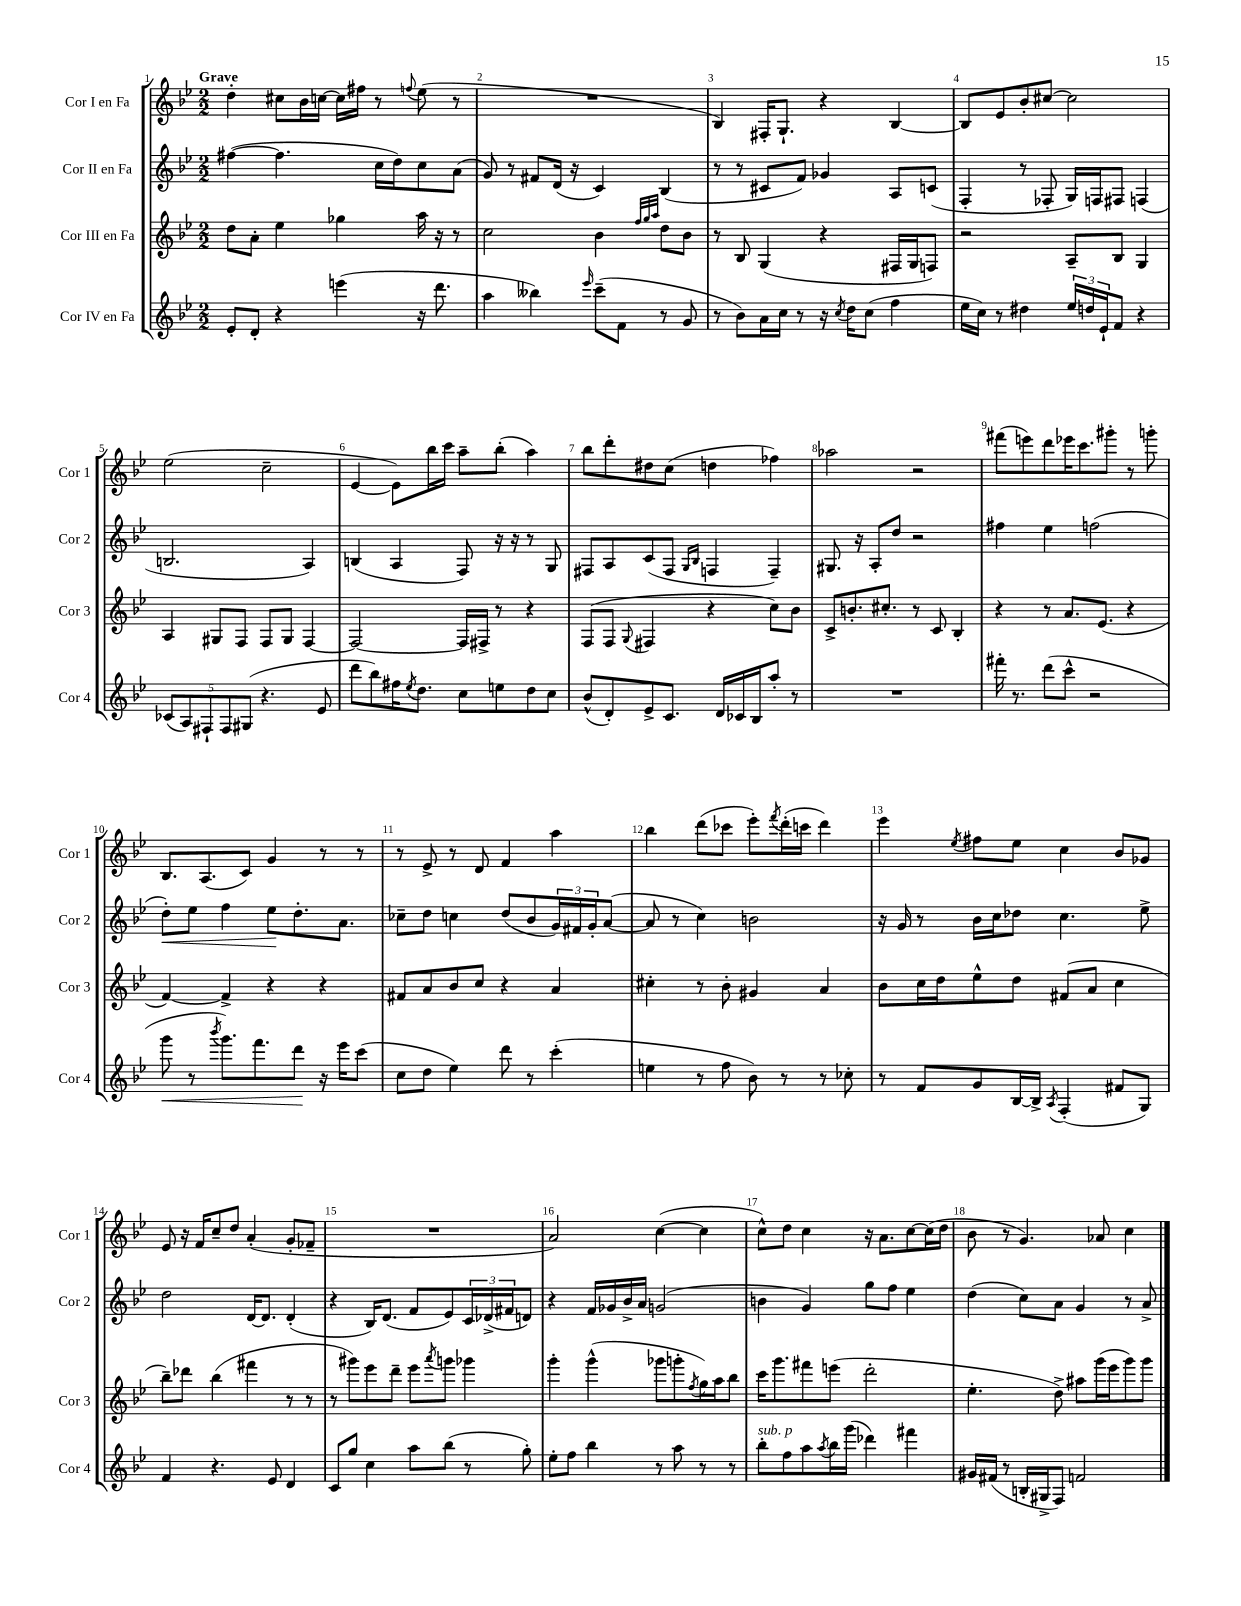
<<
\new StaffGroup <<
\new Staff = "s0" \with { instrumentName = "Cor I en Fa" shortInstrumentName = "Cor 1" } {
    \clef treble \key bes \major \numericTimeSignature \time 2/2 \tempo "Grave"
    d''4-. cis''8 bes'16 c''16~ c''16 fis''16 r8 \appoggiatura { f''8 } ees''8( r8 |
    R1 |
    bes4) fis16-. g8.-! r4 bes4~ |
    bes8 ees'8 bes'8-. cis''8~ cis''2 |
    ees''2( c''2-- |
    ees'4~ ees'8) bes''16 c'''16 a''8-- bes''8-.( a''4) |
    bes''8 d'''8-. dis''8 c''8( d''4 fes''4) |
    aes''2 r2 |
    fis'''8( e'''8) d'''8 ees'''16 c'''8. gis'''8-. r8 g'''8-. |
    bes8. a8.( c'8) g'4 r8 r8 |
    r8 ees'8-> r8 d'8 f'4 a''4 |
    bes''4 d'''8( ces'''8 ees'''8-.) \acciaccatura { f'''8 } d'''16-.( c'''16 d'''4) |
    ees'''4 \acciaccatura { ees''8 } fis''8 ees''8 c''4 bes'8 ges'8 |
    ees'8 r16 f'16 c''8-- d''8 a'4-.( g'8-. fes'8-- |
    R1 |
    a'2) c''4~( c''4 |
    c''8-^) d''8 c''4 r16 a'8. c''8~ c''16( d''16 |
    bes'8 r8 g'4.) aes'8 c''4 \bar "|." |
}
\new Staff = "s1" \with { instrumentName = "Cor II en Fa" shortInstrumentName = "Cor 2" } {
    \clef treble \key bes \major \numericTimeSignature \time 2/2
    fis''4~( fis''4. c''16 d''16) c''8 a'8( |
    g'8) r8 fis'8 d'16( r16 c'4) bes4( |
    r8 r8 cis'8 f'8) ges'4 a8 c'8( |
    f4-. r8 fes8-. g16) f16 fis8 f4( |
    b2. a4) |
    b4( a4 f8) r16 r16 r8 g8 |
    fis8 a8 c'8( fis8 \grace { g16 bes16 } f4 f4--) |
    gis8. r16 a8-. d''8 r2 |
    fis''4 ees''4 f''2( |
    d''8-.\<) ees''8 f''4 ees''8\! d''8.-. a'8. |
    ces''8-- d''8 c''4 d''8( bes'8 \tuplet 3/2 { g'16) fis'16 g'16-. } a'8~( |
    a'8 r8 c''4) b'2 |
    r16 g'16 r8 bes'16 c''16 des''8 c''4. ees''8-> |
    d''2 d'16~ d'8. d'4-.( |
    r4 bes16) d'8.( f'8 ees'8) \tuplet 3/2 { c'16 des'16->( fis'16 } d'8) |
    r4 f'16 ges'16 bes'16-> a'16 g'2( |
    b'4 g'4) g''8 f''8 ees''4 |
    d''4( c''8) a'8 g'4 r8 a'8-> \bar "|." |
}
\new Staff = "s2" \with { instrumentName = "Cor III en Fa" shortInstrumentName = "Cor 3" } {
    \clef treble \key bes \major \numericTimeSignature \time 2/2
    d''8 a'8-. ees''4 ges''4 a''16 r16 r8 |
    c''2 bes'4 \grace { f''32 g''32 a''32 } d''8 bes'8 |
    r8 bes8 g4( r4 fis16 g16 f8) |
    r2 a8-- bes8 g4 |
    a4 gis8 f8 f8 gis8 f4~ |
    f2~ f16 fis16-> r8 r4 |
    f8( f8 \appoggiatura { g8 } fis4 r4 c''8) bes'8 |
    c'8-> b'8.-. cis''8.-. r8 c'8 bes4-. |
    r4 r8 a'8. ees'8.( r4 |
    f'4~) f'4-> r4 r4 |
    fis'8 a'8 bes'8 c''8 r4 a'4 |
    cis''4-. r8 bes'8-. gis'4 a'4 |
    bes'8 c''16 d''16 ees''8-^ d''8 fis'8( a'8 c''4 |
    bes''8--) des'''8 bes''4( fis'''4 r8 r8 |
    r8 gis'''8) ees'''8 d'''8-- ees'''8 \acciaccatura { a'''8 } g'''8 ges'''4 |
    g'''4-. g'''4-^( ges'''8 g'''8-. \acciaccatura { f''8 } g''16) a''16 bes''8 |
    c'''16 g'''8. fis'''8 e'''8( d'''2-. |
    ees''4.-. d''8->) ais''8 g'''16( ees'''16 g'''8) g'''8 \bar "|." |
}
\new Staff = "s3" \with { instrumentName = "Cor IV en Fa" shortInstrumentName = "Cor 4" } {
    \clef treble \key bes \major \numericTimeSignature \time 2/2
    ees'8-. d'8-. r4 e'''4( r16 d'''8. |
    a''4 beses''4) \grace { ees'''16 } c'''8--( f'8 r8 g'8 |
    r8 bes'8) a'16 c''16 r8 r16 \acciaccatura { c''8 } d''16 c''8( f''4 |
    ees''16 c''16) r8 dis''4 \tuplet 3/2 { ees''16 d''16 ees'16-! } f'8 r4 |
    \tuplet 5/4 { ces'8( a8) fis8-! fis8 gis8( } r4. ees'8 |
    d'''8 bes''8) fis''16 \acciaccatura { ees''8 } d''8. c''8 e''8 d''8 c''8 |
    bes'8-^( d'8-.) ees'8-> c'8. d'16 ces'16 bes16 a''8-. r8 |
    R1 |
    fis'''16-. r8. d'''8( c'''8-^ r2 |
    g'''8\< r8 \acciaccatura { bes'''8 } g'''8.) f'''8. d'''8\! r16 ees'''16 c'''8( |
    c''8 d''8 ees''4) d'''8 r8 c'''4-.( |
    e''4 r8 f''8 bes'8) r8 r8 ces''8-. |
    r8 f'8 g'8 bes16~ bes16-> \acciaccatura { a8 } f4-.( fis'8 g8) |
    f'4 r4. ees'8 d'4 |
    c'8 g''8 c''4 a''8 bes''8( r8 g''8-.) |
    ees''8-. f''8 bes''4 r8 a''8 r8 r8 |
    bes''8-.^\markup { \italic "sub. p" } f''8 a''8 \acciaccatura { a''8 } bes''16 g'''16( des'''4) fis'''4 |
    gis'16 fis'16( r8 b16-. gis16-> f8) f'2 \bar "|." |
}
>>
>>
\layout { \context { \Score \override BarNumber.break-visibility = ##(#f #t #t) barNumberVisibility = #all-bar-numbers-visible } }
